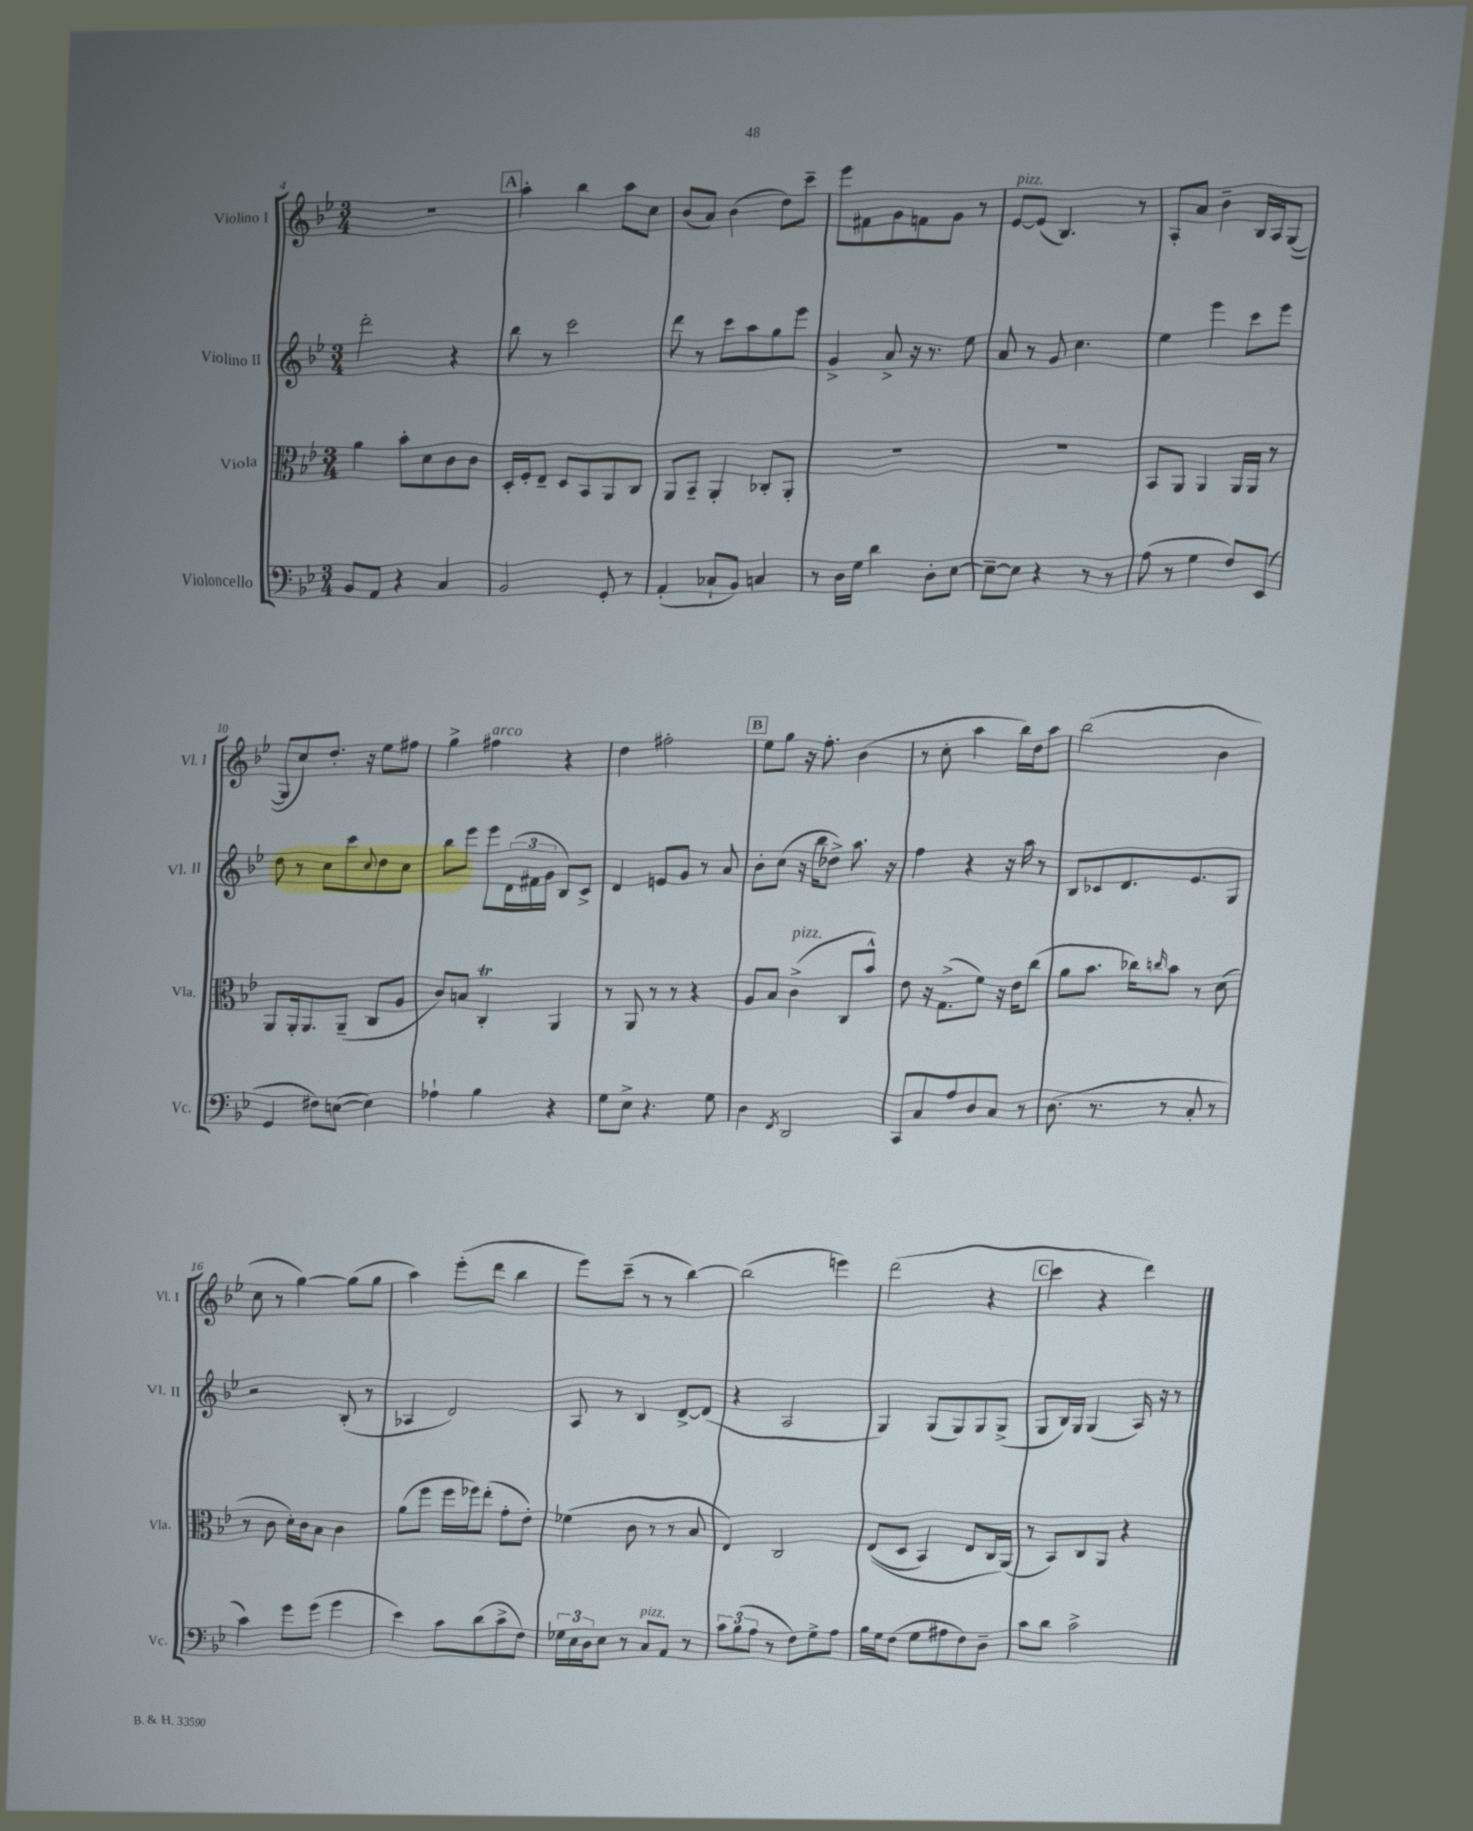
<<
\new StaffGroup <<
\new Staff = "s0" \with { instrumentName = "Violino I" shortInstrumentName = "Vl. I" } {
    \clef treble \key bes \major \numericTimeSignature \time 3/4
    R2. |
    \mark \markup { \box "A" } a''4-. bes''4 a''8 c''8 |
    bes'8( a'8) bes'4( d''8) c'''8-- |
    ees'''8 fis'8 g'8 f'8 g'8 r8 |
    ees'8~^\markup { \italic "pizz." } ees'8( bes4.) r8 |
    a8-. a'8 bes'4-- bes16 a16 g8~( |
    g8 c''8) d''8.-. r16 ees''8 fis''8 |
    g''4-> fis''4^\markup { \italic "arco" } r4 |
    d''4 fis''2-. |
    \mark \markup { \box "B" } ees''8 g''8 r16 f''8.-. bes'4( |
    r8 c''8-. a''4 bes''16) d''16 a''8 |
    bes''2( bes'4 |
    c''8 r8 g''4~) g''8( g''8 |
    a''4) ees'''8-.( d'''8 bes''4 |
    ees'''8) c'''8--( r8 r8 bes''4~) |
    bes''2( e'''4) |
    d'''2( r4 |
    \mark \markup { \box "C" } c'''4 r4 d'''4) \bar "|." |
}
\new Staff = "s1" \with { instrumentName = "Violino II" shortInstrumentName = "Vl. II" } {
    \clef treble \key bes \major \numericTimeSignature \time 3/4
    d'''2-. r4 |
    \mark \markup { \box "A" } bes''8 r8 c'''2 |
    d'''8 r8 c'''8 a''8 g''8 ees'''8 |
    g'4-> a'8-> r16 r8. ees''8 |
    a'8 r8 g'8 c''4. |
    ees''4 ees'''4 c'''8 ees'''8 |
    d''8 r8 c''8 c'''8 \appoggiatura { c''8 } d''8 c''8 |
    bes''8 ees'''8 ees'''8 \tuplet 3/2 { d'16( fis'16 g'16 } bes8) c'8-> |
    d'4 e'8 g'8 r8 a'8 |
    \mark \markup { \box "B" } bes'8-. c''8( r16 bes''16 des''8->) a''8. r16 |
    f''4 r4 r16 a''16 r8 |
    bes8 ces'8 d'8. ees'8. g8 |
    r2 bes8-.( r8 |
    aes4 d'2) |
    a8 r8 bes4 d'8~-> d'8( |
    r4 a2 |
    g4) g8( g8) g8 g8->( |
    \mark \markup { \box "C" } g8 bes16) g16 g4( a16) r16 r8 \bar "|." |
}
\new Staff = "s2" \with { instrumentName = "Viola" shortInstrumentName = "Vla." } {
    \clef alto \key bes \major \numericTimeSignature \time 3/4
    a'4 bes'8-. d'8 c'8 c'8 |
    \mark \markup { \box "A" } d16-. f16-. ees8-- d8 bes,8 a,8 c8 |
    a,8 bes,8-- a,4-. ces8-. a,8-. |
    R2. |
    R2. |
    bes,8 a,8 a,4 a,16 a,16 r8 |
    a,8 a,16-. a,8. a,8--( c8 a8 |
    c'8) b8 c4-.\trill a,4 |
    r8 a,8 r8 r8 r4 |
    \mark \markup { \box "B" } a8 bes8 c'4->^\markup { \italic "pizz." }( c8 bes'8-^) |
    ees'8 r16 g8.->( f'8) r16 ees'16 c''8( |
    a'8 bes'8. ces''16) \grace { c''16 } bes'8 r8 d'8( |
    r8 c'8 d'16-.) c'16 bes8 c'4 |
    a'8( f''8 f''16 fes''16) ees''8-.( g'8-. ees'8-.) |
    fes'4( c'8 r8 r8 bes8 |
    ees4) c2 |
    ees8(\( d8 bes,4) ees8 c16 a,16(\) |
    \mark \markup { \box "C" } r8 bes,8) c8 a,8 r4 \bar "|." |
}
\new Staff = "s3" \with { instrumentName = "Violoncello" shortInstrumentName = "Vc." } {
    \clef bass \key bes \major \numericTimeSignature \time 3/4
    bes,8 a,8 r4 c4 |
    \mark \markup { \box "A" } bes,2 g,8-. r8 |
    a,4-.( ces8-! bes,8) c4 |
    r8 d16 g16 d'4 d8-. ees8~ |
    ees8~-- ees8 r4 r8 r8 |
    a8( r8 g4 f8) ees,8( |
    g,4 fis8) e8~( e4) |
    aes4-! bes4 r4 |
    g8 ees8-> r4. g8 |
    \mark \markup { \box "B" } d4 \acciaccatura { f,8 } d,2 |
    c,8 c8 a8 d8 c8 r8 |
    d8.( r8. r8 c8-. r8 |
    c'4) g'8 g'8( g'4 |
    ees'4) c'8 d'8( c'8-> f8) |
    \tuplet 3/2 { ges16 ees16 d16 } ees8 r8 c8^\markup { \italic "pizz." } a,8 r8 |
    \tuplet 3/2 { c'8 bes8( a8 } r8 f8) g8-> a8 |
    bes16 g16 f8( g8 ais8 f8) d8-- |
    \mark \markup { \box "C" } c'8 d'8 c'2-> \bar "|." |
}
>>
>>
\layout { \context { \Score currentBarNumber = #4 } }
